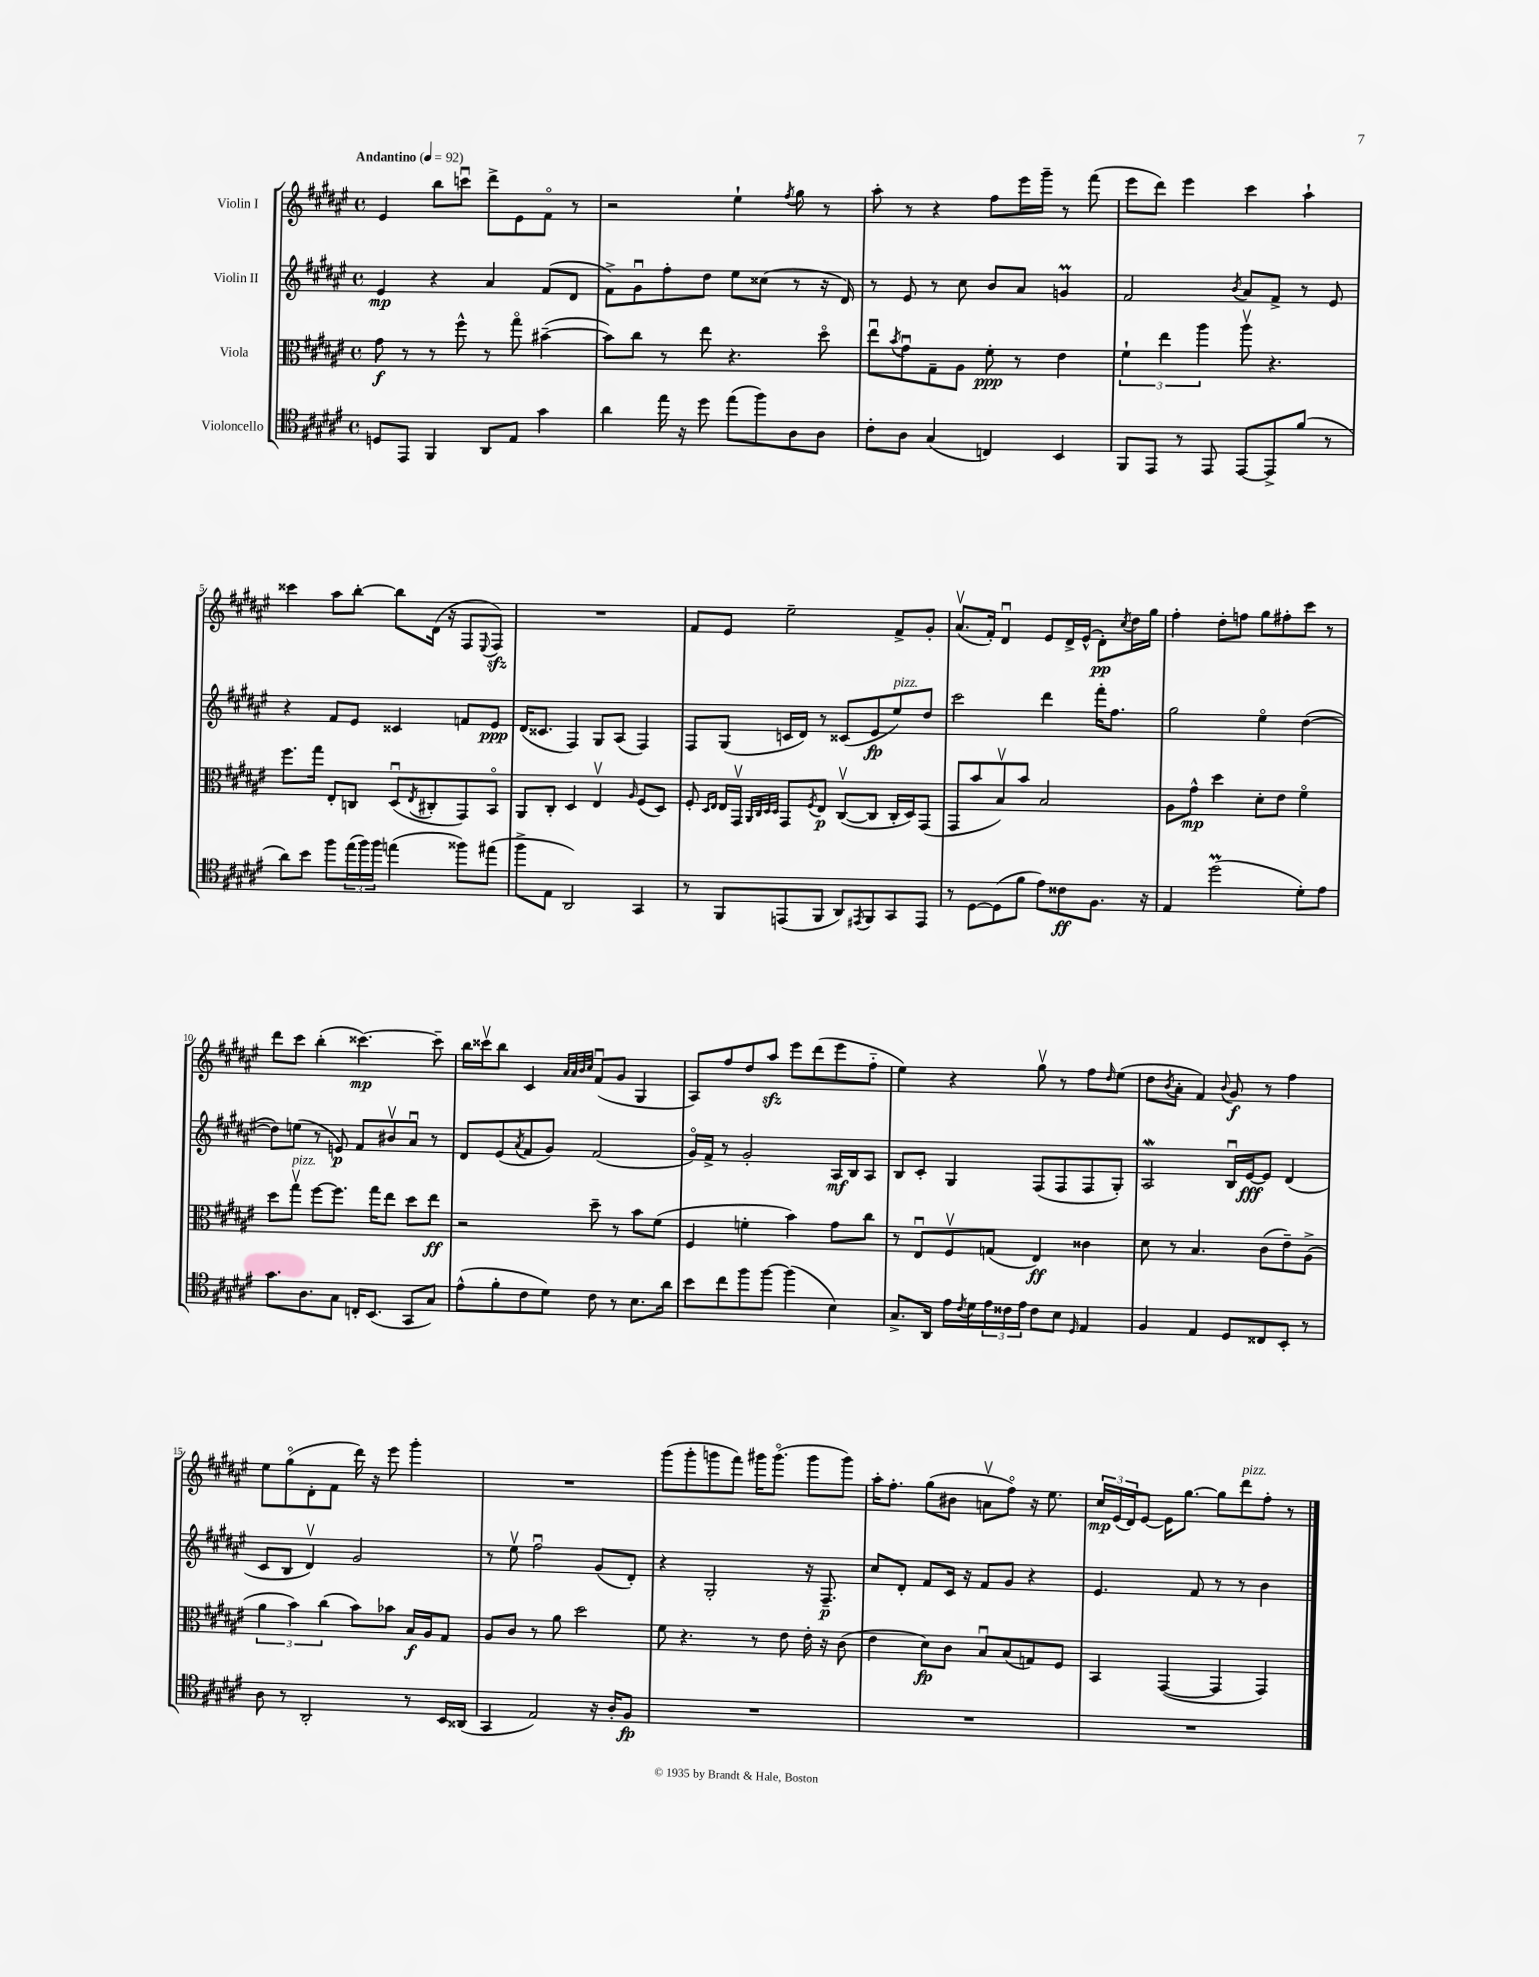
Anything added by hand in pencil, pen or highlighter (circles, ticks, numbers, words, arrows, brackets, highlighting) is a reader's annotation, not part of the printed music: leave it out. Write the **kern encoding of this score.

**kern	**kern	**kern	**kern
*staff4	*staff3	*staff2	*staff1
*clefC4	*clefC3	*clefG2	*clefG2
*k[f#c#g#d#a#e#]	*k[f#c#g#d#a#e#]	*k[f#c#g#d#a#e#]	*k[f#c#g#d#a#e#]
*M4/4	*M4/4	*M4/4	*M4/4
*met(c)	*met(c)	*met(c)	*met(c)
*MM92	*MM92	*MM92	*MM92
8D	8g#	4e#	4e#
8EE#	8r	.	.
4FF#	8r	4r	8bb
.	8ff#^^	.	8cccu
8AA#	8r	4a#	8ddd#^
8E#	8gg#o	.	8e#
4g#	([4b#~	(8f#	8f#o
.	.	8d#	8r
=	=	=	=
4a#	8b#])	8f#^)	2r
.	8cc#	8g#u	.
16ee#	8r	8ff#'	.
16r	.	.	.
8dd#	8ee#	8dd#	.
(8ee#	4.r	8ee#	4ee#`
8ff#)	.	(8cc##	.
.	.	.	8qff#
8A#	.	8r	8gg#
8A#	8dd#o	16r	8r
.	.	16d#)	.
=	=	=	=
8c#'	8ee#u	8r	8aa#'
.	8qb	.	.
8A#	8g#u	8e#	8r
(4G#	8G#~	8r	4r
.	8A#	8cc#	.
4C)	8f#'	8b	8ff#
.	8r	8a#	16eee#
.	.	.	16ggg#~
4BB	4e#	4g	8r
.	.	.	(8fff#
=	=	=	=
8FF#	6f#`	2f#	8eee#
8EE#	.	.	8ddd#)
.	6ee#	.	.
8r	.	.	4eee#
.	6aa#	.	.
8EE#	.	.	.
.	.	8qb	.
[8EE#	8aa#v	8a#	4ccc#
8EE#^]	4.r	8f#^	.
(8f#	.	8r	4aa#`
8r	.	8e#	.
=	=	=	=
8a#)	8.ff#	4r	4ccc##
8b	.	.	.
.	16gg#	.	.
8ff#	8E#'	8f#	8aa#
(24ee#	8C	8e#	[8bb'
24ff#)	.	.	.
24ff#	.	.	.
(4ee	(8D#u	4c##	8bb]
.	8qE#	.	.
.	8C#'	.	(16d#
.	.	.	16r
8ff##)	8GG#)	8f	8F#
.	.	.	8qqE#
(8ee#	8BBo	8e#	8F#)
=	=	=	=
8ff#^	8AA#	(16d#	1r
.	.	8.c##	.
8E#	8C#'	.	.
2AA#)	4D#	4F#)	.
.	4E#v	8G#	.
.	.	(8A#	.
.	16qqA#	.	.
4GG#	(8F#	4F#)	.
.	8D#)	.	.
=	=	=	=
8r	8F#'	8F#	8f#
.	16qqD#	.	.
.	16qqE#	.	.
8FF#	16E#	(8G#	8e#
.	16GG#v	.	.
.	32qqAA#	.	.
.	32qqC#	.	.
.	32qqD#	.	.
.	32qqD#	.	.
(8EE	8GG#	16c	2ee#~
.	.	16d#)	.
.	8qF#	.	.
8FF#	8E#	8r	.
8AA#)	([8C#v	(8c##	.
8qEE#	.	.	.
8FF#	8C#]	8e#	.
8GG#	16C#'	8ee#)	8f#^
.	16D#)	.	.
8EE#	(8GG#	8dd#	8g#'
=	=	=	=
8r	8GG#	2ccc#	(8.a#v
[8D#	8b	.	.
.	.	.	16f#')
(8D#]	8Bv)	.	4d#u
8f#	8b	.	.
8e#)	2B	4ddd#	8e#
8c##	.	.	16d#^
.	.	.	(16e#^^
8.F#	.	16fff#'	8d#')
.	.	8.ff#	.
.	.	.	8qcc#
.	.	.	16dd#
16r	.	.	16gg#
=	=	=	=
4E#	8A#	2gg#	4ff#'
.	8g#^^	.	.
(2dd#	4dd#	.	8dd#'
.	.	.	8ff
.	8d#'	4ee#o	8gg#
.	8e#	.	8ff#'
8d#')	4f#o	([4dd#	8ccc#
8e#	.	.	8r
=	=	=	=
8.g#	8dd#	8dd#])	8ddd#
.	8gg#v	(8ee	8ccc#
8.A#	.	.	.
.	[8ff#	8r	(4bb'
8G#	8.ff#]	8e)	.
16C'	.	8f#	[4.ccc##)
(8.BB	16gg#	.	.
.	8ee#	8b#v	.
8GG#	8dd#	8a#u	.
8G#)	8ee#	8r	8ccc##~]
=	=	=	=
(8e#^^	2r	8d#	16bb
.	.	.	16ccc##v
8f#'	.	(8e#	8bb
.	.	8qa#	.
8c#	.	8f#	4c#
8d#)	.	8g#)	.
.	.	.	32qqa#
.	.	.	32qqa#
.	.	.	32qqb
.	.	.	32qqcc#
8c#	8dd#~	(2f#	(8f#u
8r	8r	.	8g#
8.B	8b	.	4G#
.	(8f#	.	.
16a#	.	.	.
=	=	=	=
8b	4F#	16g#o)	8A#)
.	.	16f#^	.
8cc#	.	8r	8ff#
8ff#	4f'	2g#'	8dd#
[8ff#	.	.	8aa#
(4ff#]	4b)	.	8eee#
.	.	.	(8ddd#
4B)	8g#	16A#	8eee#
.	.	16B	.
.	8cc#	8A#	8ff#'~
=	=	=	=
8.G#^	8r	8B	4ee#)
.	8E#u	8c#'	.
16AA#	.	.	.
16e#	8F#v	4G#	4r
8qc#	.	.	.
16d#	.	.	.
24e#	(8G	.	.
24c##	.	.	.
24e#	.	.	.
8c##	4E#)	(8F#	8gg#v
8B	.	8F#	8r
16qqD#	.	.	.
4E#	4c##	8F#	8ff#
.	.	.	16qqdd#
.	.	8G#')	(8ee#
=	=	=	=
4F#	8d#	2A#	8dd#
.	.	.	8qb
.	8r	.	8a#'
4E#	4.B	.	4f#)
.	.	.	8qqb
8D#	.	16Bu	8g#
.	.	[16e#	.
8C##	(8c#	8e#]	8r
8BB'	8e#~)	(4d#	4ff#
8r	(8A#^	.	.
=	=	=	=
8A#	6a#	8c#	8ee#
8r	.	8B	(8gg#o
.	6b)	.	.
2AA#'	.	4d#v)	8d#'
.	(6cc#	.	.
.	.	.	8f#
.	8b)	2g#	16ddd#)
.	.	.	16r
.	8b-	.	8eee#
8r	16B	.	4ggg#'
.	16A#	.	.
16BB	8G#	.	.
(16AA##	.	.	.
=	=	=	=
4GG#	8A#	8r	1r
.	8c#	8ee#v	.
2E#)	8r	2ff#u	.
.	8a#	.	.
.	2dd#	.	.
16r	.	(8g#	.
16A#'	.	.	.
8F#	.	8d#')	.
=	=	=	=
1r	8f#	4r	(8ggg#
.	4.r	.	8ggg#'
.	.	2G#'	8ggg
.	.	.	8fff#)
.	8r	.	16ggg#
.	.	.	(8.ggg#o
.	8e#	.	.
.	16e#'	16r	8ggg#
.	16r	8.F#~	.
.	(8c#	.	8ggg#)
=	=	=	=
1r	4e#	8cc#	16aa#'
.	.	.	8.ff#'
.	.	8d#'	.
.	8d#)	8f#	(8gg#
.	8c#	16c#	8b#
.	.	16r	.
.	8Bu	8f#	8av
.	(8B	8g#	8ff#o)
.	8G)	4r	16r
.	.	.	8.ee#
.	8F#	.	.
=	=	=	=
1r	4BB	4.e#	24cc#
.	.	.	(24e#
.	.	.	24d#)
.	.	.	[8e#
.	([4GG#	.	16e#]
.	.	.	[8.gg#
.	.	8f#	.
.	4GG#]	8r	8gg#]
.	.	8r	8ddd#
.	4GG#)	4b	8ff#'
.	.	.	8r
==	==	==	==
*-	*-	*-	*-
